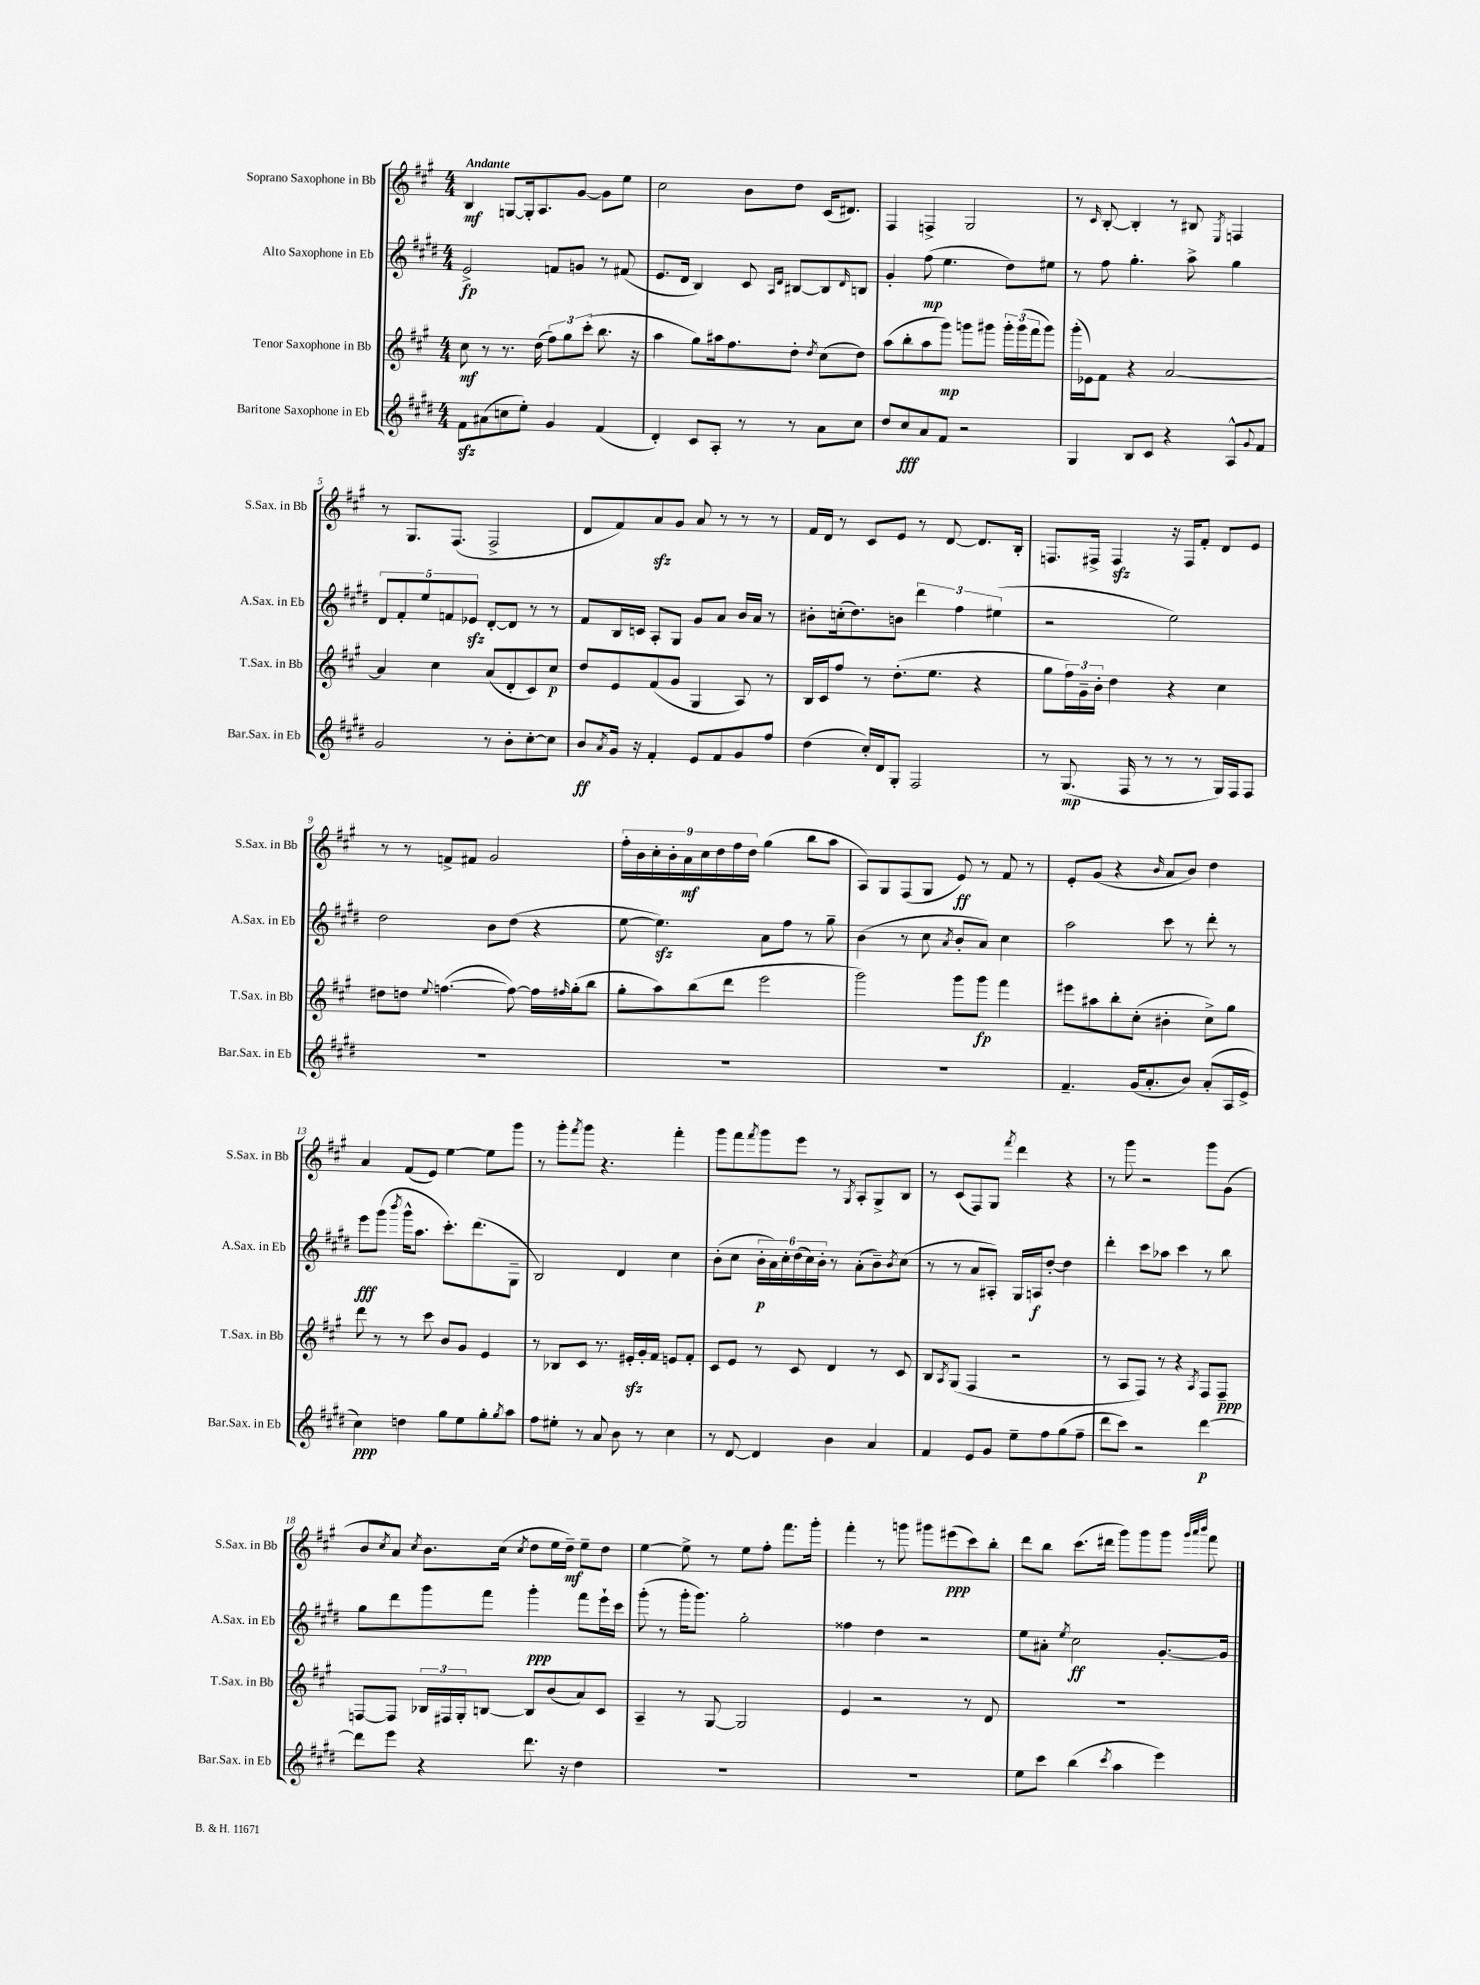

**kern	**dynam	**kern	**dynam	**kern	**dynam	**kern	**dynam
*part4	*part4	*part3	*part3	*part2	*part2	*part1	*part1
*staff4	*staff4	*staff3	*staff3	*staff2	*staff2	*staff1	*staff1
*I"Baritone Saxophone in Eb	*	*I"Tenor Saxophone in Bb	*	*I"Alto Saxophone in Eb	*	*I"Soprano Saxophone in Bb	*
*I'Bar.Sax. in Eb	*	*I'T.Sax. in Bb	*	*I'A.Sax. in Eb	*	*I'S.Sax. in Bb	*
*clefG2	*	*clefG2	*	*clefG2	*	*clefG2	*
*k[f#c#g#d#]	*	*k[f#c#g#]	*	*k[f#c#g#d#]	*	*k[f#c#g#]	*
*M4/4	*	*M4/4	*	*M4/4	*	*M4/4	*
=1	=1	=1	=1	=1	=1	=1	=1
!	!	!	!	!	!	!LO:TX:a:B:t=Andante	!
8f#zz\L	.	8cc#\	mf	2e^/	fp	4B/	mf
(8a#X\	.	8r	.	.	.	.	.
8ccn\	.	8.r	.	.	.	[8Gn/L	.
8ee'\J)	.	.	.	.	.	16G'/k]	.
.	.	(16dd\	.	.	.	8.A/	.
4g#/	.	12ff#\L)	.	8fn/L	.	.	.
.	.	12gg#\	.	.	.	.	.
.	.	.	.	8gn/J	.	[8g#/J	.
.	.	(12ccc#'\J	.	.	.	.	.
(4f#/	.	8.bb\	.	8r	.	8g#\L]	.
.	.	.	.	(8f#X/	.	8ee\J	.
.	.	16r	.	.	.	.	.
=2	=2	=2	=2	=2	=2	=2	=2
4d#'/)	.	4aa\	.	8.e/L	.	2cc#\	.
.	.	.	.	16d#/Jk	.	.	.
8c#/L	.	8gg#\L)	.	4B/)	.	.	.
8A'/J	.	16aa#X\k	.	.	.	.	.
.	.	8.ff#\	.	.	.	.	.
8r	.	.	.	8c#/	.	8b\L	.
.	.	.	.	16qqA/LL	.	.	.
.	.	.	.	16qqd#/JJ	.	.	.
8r	.	8dd'\J	.	[8B#X/L	.	8dd\J	.
.	.	8qdd/	.	.	.	.	.
8a\L	.	(8cc#\L	.	8B#/]	.	(16c#/KL	.
.	.	.	.	.	.	8.d#X/J)	.
.	.	.	.	16qqd#/	.	.	.
8cc#\J	.	8dd\J)	.	8Bn/J	.	.	.
=3	=3	=3	=3	=3	=3	=3	=3
8dd#/L	.	(8aa\L	.	4g#'/	.	4F#/	.
8cc#/	fff	8bb'\	.	.	.	.	.
8a/	.	8aa\	.	(8ff#\	mp	4Fn^/	.
8f#/J	.	8ggg#\J)	mp	4.ee\	.	.	.
2r	.	8gggn\L	.	.	.	2G#/	.
.	.	8ggg#X\J	.	.	.	.	.
.	.	24ggg#'\LL	.	8dd#\L)	.	.	.
.	.	(24ggg#\	.	.	.	.	.
.	.	24fff#\J	.	.	.	.	.
.	.	8ggg#\J)	.	8ee#X\J	.	.	.
=4	=4	=4	=4	=4	=4	=4	=4
4G#/	.	(16ggg#'\LL	.	8r	.	8r	.
.	.	16e-X\J)	.	.	.	.	.
.	.	.	.	.	.	16qqc#/	.
.	.	8f#\J	.	8ff#\	.	[8B'/	.
8B/L	.	4r	.	4.gg#'\	.	4B'/]	.
8c#/J	.	.	.	.	.	.	.
4r	.	[2a/	.	.	.	8r	.
.	.	.	.	8aa^\	.	8B#X/	.
.	.	.	.	.	.	8qE/	.
8A^^/L	.	.	.	4gg#\	.	4Fn/	.
8qqg#/	.	.	.	.	.	.	.
8f#/J	.	.	.	.	.	.	.
!!LO:LB:g=z
=5	=5	=5	=5	=5	=5	=5	=5
2g#/	.	4a/]	.	10d#/L	.	8r	.
.	.	.	.	10f#'/	.	.	.
.	.	.	.	.	.	8.G#/L	.
.	.	.	.	10ee/	.	.	.
.	.	4cc#\	.	.	.	.	.
.	.	.	.	10fn/	.	.	.
.	.	.	.	.	.	(8.F#/J	.
.	.	.	.	10e-Xzz/J	.	.	.
8r	.	(8a/L	.	[8d#'/L	.	2F#^/	.
8b'\L	.	8d'/	.	8d#/J]	.	.	.
[8cc#'\	.	8c#/)	.	8r	.	.	.
8cc#\J]	.	8cc#/J	p	8r	.	.	.
=6	=6	=6	=6	=6	=6	=6	=6
8b/L	ff	8dd/L	.	8f#/L	.	8d/L	.
8qa/	.	.	.	.	.	.	.
16g#/Jk	.	8e/	.	16B/L	.	8f#/)	.
16r	.	.	.	16cn/JJ	.	.	.
4f#'/	.	(8f#/	.	8A'/L	.	8azz/	.
.	.	8g#/J	.	8G#/J	.	8g#/J	.
8e/L	.	4G#/	.	8g#/L	.	8a/	.
8f#/	.	.	.	8a/J	.	8r	.
8g#/	.	8A/)	.	16b/LL	.	8r	.
.	.	.	.	16a/JJ	.	.	.
8ff#/J	.	8r	.	8r	.	8r	.
=7	=7	=7	=7	=7	=7	=7	=7
(4dd#\	.	16B/LL	.	8b#X'\L	.	16f#/LL	.
.	.	16c#/J	.	.	.	16d/JJ	.
.	.	8ff#/J	.	(16ccn'\k	.	8r	.
.	.	.	.	8.dd#\)	.	.	.
16cc#'/LL)	.	8r	.	.	.	8c#/L	.
16d#/J	.	.	.	.	.	.	.
8G#'/J	.	(8.dd'\L	.	8bn\J	.	8e/J	.
2F#/	.	.	.	6ddd#\	.	8r	.
.	.	8.ee\J	.	.	.	.	.
.	.	.	.	.	.	[8d/	.
.	.	.	.	6ff#\	.	.	.
.	.	4r	.	.	.	8.d/L]	.
.	.	.	.	(6ee#X\	.	.	.
.	.	.	.	.	.	16B'/Jk	.
=8	=8	=8	=8	=8	=8	=8	=8
8r	.	8gg#\L	.	2r	.	8.Fn/L	.
(8.G#/	mp	24ff#\L)	.	.	.	.	.
.	.	24g#~\	.	.	.	.	.
.	.	.	.	.	.	16F#X^/Jk	.
.	.	24b'\JJ	.	.	.	.	.
.	.	4dd\	.	.	.	4F#zz/	.
16F#/	.	.	.	.	.	.	.
8r	.	.	.	.	.	.	.
8r	.	4r	.	2ee\)	.	16r	.
.	.	.	.	.	.	16F#/KL	.
8r	.	.	.	.	.	8f#'/J	.
16G#/LL)	.	4cc#\	.	.	.	8d/L	.
16F#/J	.	.	.	.	.	.	.
8F#/J	.	.	.	.	.	8e/J	.
!!LO:LB:g=z
=9	=9	=9	=9	=9	=9	=9	=9
1r	.	8dd#X\L	.	2dd#\	.	8r	.
.	.	8ddn\J	.	.	.	8r	.
.	.	8qqee/	.	.	.	.	.
.	.	([4.ffn\	.	.	.	8fn^/L	.
.	.	.	.	.	.	8f#X/J	.
.	.	.	.	8b\L	.	2g#/	.
.	.	8ff\_)	.	(8dd#\J	.	.	.
.	.	16ff\LL]	.	4r	.	.	.
.	.	16qqff#X/	.	.	.	.	.
.	.	(16gg#'\J	.	.	.	.	.
.	.	8bb\J	.	.	.	.	.
=10	=10	=10	=10	=10	=10	=10	=10
1r	.	8gg#'\L	.	[8ee\	.	18ff#'\LL	.
.	.	.	.	.	.	18b\	.
.	.	.	.	.	.	18cc#'\	.
.	.	8aa\)	.	4.eezz\])	.	.	.
.	.	.	.	.	.	18b'\	.
.	.	.	.	.	.	18a\	mf
.	.	(8bb\	.	.	.	.	.
.	.	.	.	.	.	18cc#\	.
.	.	.	.	.	.	18dd\	.
.	.	8ddd\J	.	.	.	.	.
.	.	.	.	.	.	18ff#\	.
.	.	.	.	.	.	18dd\JJ	.
.	.	2eee\	.	8a\L	.	(4gg#\	.
.	.	.	.	8ff#\J	.	.	.
.	.	.	.	8r	.	8bb\L	.
.	.	.	.	8gg#~\	.	8aa\J	.
=11	=11	=11	=11	=11	=11	=11	=11
1r	.	2ggg#\)	.	(4b\	.	8A/L)	.
.	.	.	.	.	.	8G#/	.
.	.	.	.	8r	.	(8F#/	.
.	.	.	.	8cc#\	.	8G#/J	.
.	.	.	.	8qa/	.	.	.
.	.	8ggg#\L	.	8b'/L	.	8e/)	ff
.	.	8ggg#\J	fp	8a/J)	.	8r	.
.	.	4fff#\	.	4cc#\	.	8f#/	.
.	.	.	.	.	.	8r	.
=12	=12	=12	=12	=12	=12	=12	=12
4.f#~/	.	8eee#X\L	.	2aa\	.	8e'/L	.
.	.	8aa#X\	.	.	.	(8g#/J	.
.	.	8bb'\	.	.	.	4r	.
(16g#/KL	.	(8cc#'\J	.	.	.	.	.
8.a'/	.	.	.	.	.	.	.
.	.	.	.	.	.	16qqb/	.
.	.	4b#X'\	.	8ccc#\	.	8a/L	.
8b/J)	.	.	.	8r	.	8b/J)	.
(8a'/L	.	8cc#^\L)	.	8ddd#'\	.	4dd\	.
16A/L	.	8gg#\J	.	8r	.	.	.
16e^/JJ	.	.	.	.	.	.	.
!!LO:LB:g=z
=13	=13	=13	=13	=13	=13	=13	=13
4cc#\)	ppp	8ddd\	.	8eee\L	fff	4a/	.
.	.	8r	.	(8ggg#\J	.	.	.
.	.	.	.	8qbbb/	.	.	.
4ddn\	.	8r	.	16ggg#^^\KL	.	(8f#/L	.
.	.	.	.	8.aa\J	.	.	.
.	.	8ccc#\	.	.	.	8e/J)	.
8gg#\L	.	8b/L	.	8.ccc#'\L)	.	[4ee\	.
8ee\	.	8g#/J	.	.	.	.	.
.	.	.	.	(8.ddd#\	.	.	.
8gg#'\	.	4e/	.	.	.	8ee\L]	.
8qgg#/	.	.	.	.	.	.	.
8aa\J	.	.	.	8G#~\J	.	8ggg#\J	.
=14	=14	=14	=14	=14	=14	=14	=14
8ff#\L	.	8r	.	2B/)	.	8r	.
8ee#X'\J	.	8B-X/L	.	.	.	8ggg#'\L	.
.	.	.	.	.	.	8qfff#/	.
8r	.	8c#/J	.	.	.	8ggg#\J	.
8a/	.	8.r	.	.	.	4.r	.
8b\	.	.	.	4d#/	.	.	.
.	.	16e#Xzz'/LL	.	.	.	.	.
8r	.	16g#'/	.	.	.	.	.
.	.	16f#/JJ	.	.	.	.	.
4cc#\	.	8en/L	.	4cc#\	.	4fff#'\	.
.	.	8f#'/J	.	.	.	.	.
=15	=15	=15	=15	=15	=15	=15	=15
8r	.	8c#/L	.	(8b'\L	.	8ggg#\L	.
[8d#/	.	8e/J	.	8cc#\J	.	8fff#\	.
.	.	.	.	.	.	8qfff#/	.
4d#/]	.	8r	.	24b'\LL	p	8ggg#\	.
.	.	.	.	24a\)	.	.	.
.	.	.	.	24cc#'\	.	.	.
.	.	8c#/	.	(24dd#\	.	8eee\J	.
.	.	.	.	24cc#\)	.	.	.
.	.	.	.	24b'\JJ	.	.	.
4b\	.	4d/	.	8r	.	8r	.
.	.	.	.	.	.	8qG#/	.
.	.	.	.	(8a'\L	.	8A'/L	.
4a/	.	8r	.	8b~\)	.	8G#^/	.
.	.	.	.	8qb/	.	.	.
.	.	8c#/	.	(8cc#\J	.	8B/J	.
=16	=16	=16	=16	=16	=16	=16	=16
4f#/	.	8B/L	.	8r	.	8r	.
.	.	8qA/	.	.	.	.	.
.	.	(8G#/J	.	8r	.	(8c#/L	.
8e/L	.	4F#/	.	8a/L	.	8F#/)	.
8g#/J	.	.	.	8A#X'/J)	.	8G#/J	.
.	.	.	.	.	.	8qfff#/	.
8ee~\L	.	2r	.	16G#/LL	.	4ddd\	.
.	.	.	.	16An/J	f	.	.
8ff#\	.	.	.	[8dd#'/J	.	.	.
(8gg#\	.	.	.	4dd#\]	.	4r	.
8ff#~\J	.	.	.	.	.	.	.
=17	=17	=17	=17	=17	=17	=17	=17
8ddd#\L	.	8r	.	4ddd#'\	.	8r	.
8ccc#\J)	.	8A/L	.	.	.	8ggg#\	.
2r	.	8F#/J)	.	8ccc#\L	.	2r	.
.	.	8r	.	8aa-X\J	.	.	.
.	.	4r	.	4ccc#\	.	.	.
.	.	8qA/	.	.	.	.	.
[4ddd#\	p	8F#/L	.	8r	.	8ggg#\L	.
.	.	8F#~/J	ppp	8bb\	.	(8g#\J	.
!!LO:LB:g=z
=18	=18	=18	=18	=18	=18	=18	=18
8ddd#\L]	.	[8Fn/L	.	8gg#\L	.	8b/L	.
.	.	.	.	.	.	8qcc#/	.
8eee\J	.	8F/J]	.	8ddd#\	.	8a/J)	.
.	.	.	.	.	.	8qcc#/	.
4r	.	24B-X/LL	.	8ggg#\	.	8.b\L	.
.	.	24F#X/	.	.	.	.	.
.	.	24G#'/J	.	.	.	.	.
.	.	[8Bn/J	.	8fff#\J	.	.	.
.	.	.	.	.	.	(16cc#\Jk	.
.	.	.	.	.	.	8qcc#/	.
8.ddd#\	.	8B/L]	.	4ggg#'\	ppp	8dd\L	.
.	.	(8b/	.	.	.	16ee\L	.
16r	.	.	.	.	.	16dd~\JJ)	mf
4dd#\	.	8a/)	.	8fff#\L	.	8ee~\L	.
.	.	8c#/J	.	16eee`\L	.	8dd\J	.
.	.	.	.	16ccc#\JJ	.	.	.
=19	=19	=19	=19	=19	=19	=19	=19
1r	.	4A~/	.	(8ggg#'\	.	[4ee\	.
.	.	.	.	8r	.	.	.
.	.	8r	.	16ggg#'\KL	.	8ee^\]	.
.	.	.	.	8.ggg#\J)	.	.	.
.	.	[8G#/	.	.	.	8r	.
.	.	2G#/]	.	2gg#'\	.	8ee\L	.
.	.	.	.	.	.	8ff#'\J	.
.	.	.	.	.	.	8.fff#\L	.
.	.	.	.	.	.	16ggg#'\Jk	.
=20	=20	=20	=20	=20	=20	=20	=20
1r	.	4e/	.	4ff##X\	.	4fff#'\	.
.	.	2r	.	4dd#\	.	8r	.
.	.	.	.	.	.	8gggn\	.
.	.	.	.	2r	.	8ggg#X\L	.
.	.	.	.	.	.	(8eee#X\	ppp
.	.	8r	.	.	.	8ccc#\)	.
.	.	8d/	.	.	.	8bb'\J	.
=21	=21	=21	=21	=21	=21	=21	=21
8ee\L	.	1r	.	8ee\L	.	8ddd\L	.
8ccc#\J	.	.	.	8a#X'\J	.	8bb\J	.
.	.	.	.	8qee/	.	.	.
(4bb\	.	.	.	2cc#\	ff	(8.ccc#\L	.
.	.	.	.	.	.	16ddd#X\Jk	.
8qccc#/	.	.	.	.	.	.	.
4aa\	.	.	.	.	.	8ggg#\L)	.
.	.	.	.	.	.	8ggg#\	.
4eee\)	.	.	.	[8.g#'/L	.	8ggg#\J	.
.	.	.	.	.	.	32qqggg#/LLL	.
.	.	.	.	.	.	32qqaaa/	.
.	.	.	.	.	.	32qqbbb/JJJ	.
.	.	.	.	.	.	8fff#\	.
.	.	.	.	16g#/Jk]	.	.	.
==	==	==	==	==	==	==	==
*-	*-	*-	*-	*-	*-	*-	*-
